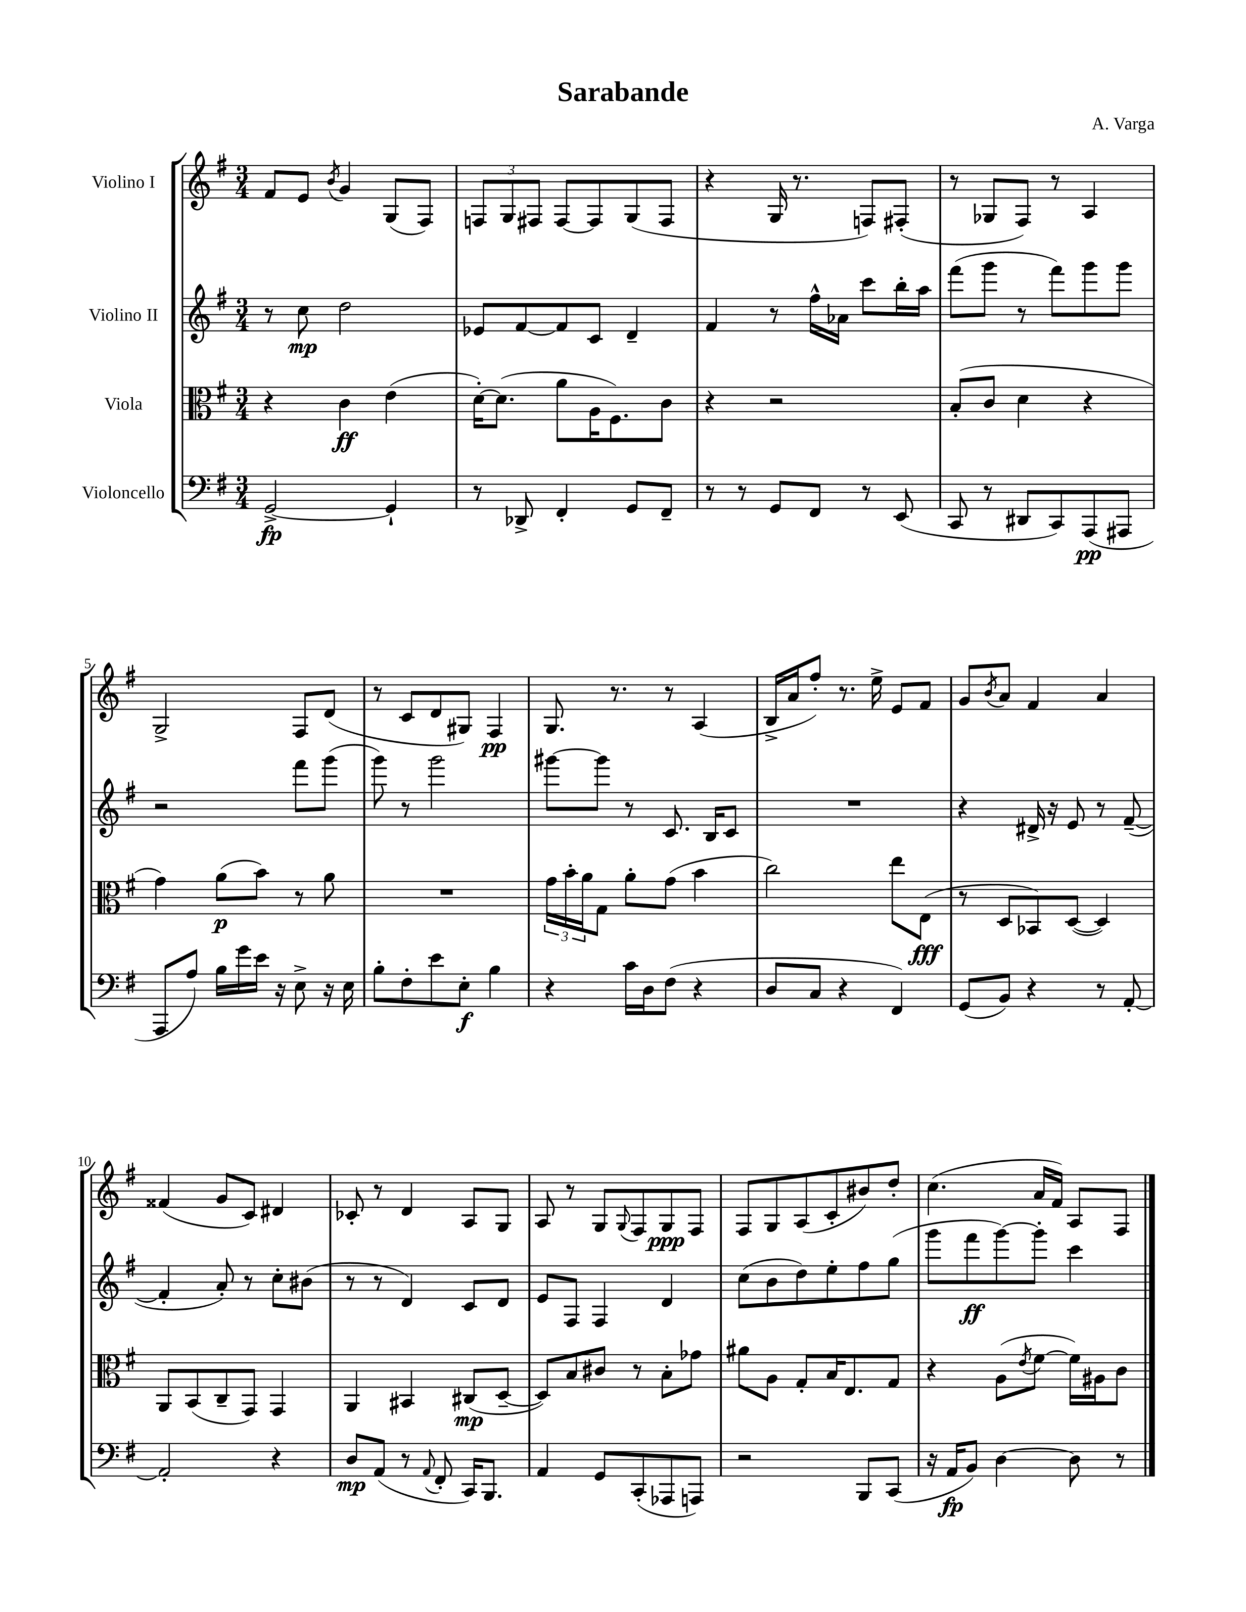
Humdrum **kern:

**kern	**dynam	**kern	**dynam	**kern	**dynam	**kern	**dynam
*part4	*part4	*part3	*part3	*part2	*part2	*part1	*part1
*staff4	*staff4	*staff3	*staff3	*staff2	*staff2	*staff1	*staff1
*I"Violoncello	*	*I"Viola	*	*I"Violino II	*	*I"Violino I	*
*clefF4	*	*clefC3	*	*clefG2	*	*clefG2	*
*k[f#]	*	*k[f#]	*	*k[f#]	*	*k[f#]	*
*M3/4	*	*M3/4	*	*M3/4	*	*M3/4	*
=1	=1	=1	=1	=1	=1	=1	=1
[2GG^/	fp	4r	.	8r	.	8f#/L	.
.	.	.	.	8cc\	mp	8e/J	.
.	.	.	.	.	.	8qb/	.
.	.	4c\	ff	2dd\	.	4g/	.
4GG`/]	.	(4e\	.	.	.	(8G/L	.
.	.	.	.	.	.	8F#/J)	.
=2	=2	=2	=2	=2	=2	=2	=2
8r	.	[16d'\KL)	.	8e-X/L	.	12Fn/L	.
.	.	(8.d\J]	.	.	.	.	.
.	.	.	.	.	.	12G/	.
8DD-X^/	.	.	.	[8f#/	.	.	.
.	.	.	.	.	.	12F#X/J	.
4FF#'/	.	8a\L	.	8f#/]	.	[8F#/L	.
.	.	16A\K	.	8c/J	.	8F#/]	.
.	.	8.F#\)	.	.	.	.	.
8GG/L	.	.	.	4d~/	.	(8G/	.
8FF#~/J	.	8c\J	.	.	.	8F#/J	.
=3	=3	=3	=3	=3	=3	=3	=3
8r	.	4r	.	4f#/	.	4r	.
8r	.	.	.	.	.	.	.
8GG/L	.	2r	.	8r	.	16G/	.
.	.	.	.	.	.	8.r	.
8FF#/J	.	.	.	16ff#^^\LL	.	.	.
.	.	.	.	16a-X\JJ	.	.	.
8r	.	.	.	8ccc\L	.	8Fn/L)	.
(8EE/	.	.	.	16bb'\L	.	(8F#X'/J	.
.	.	.	.	16aa\JJ	.	.	.
=4	=4	=4	=4	=4	=4	=4	=4
8CC/	.	(8B'/L	.	(8fff#\L	.	8r	.
8r	.	8c/J	.	8ggg\J	.	8G-X/L	.
8DD#X/L	.	4d\	.	8r	.	8F#/J)	.
8CC/)	.	.	.	8fff#\L)	.	8r	.
(8AAA/	pp	4r	.	8ggg\	.	4A/	.
8AAA#X/J	.	.	.	8ggg\J	.	.	.
!!LO:LB:g=z
=5	=5	=5	=5	=5	=5	=5	=5
8AAA/L	.	4g\)	.	2r	.	2G^/	.
8A/J)	.	.	.	.	.	.	.
16B\LL	.	(8a\L	p	.	.	.	.
16g\	.	.	.	.	.	.	.
16e\JJ	.	8b\J)	.	.	.	.	.
16r	.	.	.	.	.	.	.
8E^\	.	8r	.	8fff#\L	.	8F#/L	.
16r	.	8a\	.	(8ggg\J	.	(8d/J	.
16E\	.	.	.	.	.	.	.
=6	=6	=6	=6	=6	=6	=6	=6
8B'\L	.	2.r	.	8ggg\)	.	8r	.
8F#'\	.	.	.	8r	.	8c/L	.
8e\	.	.	.	2ggg\	.	8d/	.
8E'\J	f	.	.	.	.	8G#X/J)	.
4B\	.	.	.	.	.	4F#/	pp
=7	=7	=7	=7	=7	=7	=7	=7
4r	.	24g\LL	.	[8ggg#X\L	.	8.G/	.
.	.	24b'\	.	.	.	.	.
.	.	24a\J	.	.	.	.	.
.	.	8G\J	.	8ggg#\J]	.	.	.
.	.	.	.	.	.	8.r	.
16c\LL	.	8a'\L	.	8r	.	.	.
16D\J	.	.	.	.	.	.	.
(8F#\J	.	(8g\J	.	8.c/	.	8r	.
4r	.	4b\	.	.	.	(4A/	.
.	.	.	.	16B/KL	.	.	.
.	.	.	.	8c/J	.	.	.
=8	=8	=8	=8	=8	=8	=8	=8
8D/L	.	2cc\)	.	2.r	.	16B^/LL	.
.	.	.	.	.	.	16a/J	.
8C/J	.	.	.	.	.	8ff#'/J)	.
4r	.	.	.	.	.	8.r	.
.	.	.	.	.	.	16ee^\	.
4FF#/)	.	8ee\L	.	.	.	8e/L	.
.	.	(8E\J	fff	.	.	8f#/J	.
=9	=9	=9	=9	=9	=9	=9	=9
(8GG/L	.	8r	.	4r	.	8g/L	.
.	.	.	.	.	.	8qb/	.
8BB/J)	.	8D/L	.	.	.	8a/J	.
4r	.	8BB-X/)	.	16d#X^/	.	4f#/	.
.	.	.	.	16r	.	.	.
.	.	([8D/J	.	8e/	.	.	.
8r	.	4D/])	.	8r	.	4a/	.
[8AA'/	.	.	.	([8f#~/	.	.	.
!!LO:LB:g=z
=10	=10	=10	=10	=10	=10	=10	=10
2AA'/]	.	8AA/L	.	4f#'/]	.	(4f##X/	.
.	.	(8BB/	.	.	.	.	.
.	.	8C~/	.	8a'/)	.	8g/L	.
.	.	8GG/J)	.	8r	.	8c/J)	.
4r	.	4GG/	.	8cc'\L	.	4d#X/	.
.	.	.	.	(8b#X\J	.	.	.
=11	=11	=11	=11	=11	=11	=11	=11
8D/L	mp	4AA/	.	8r	.	8c-X'/	.
(8AA/J	.	.	.	8r	.	8r	.
8r	.	4BB#X/	.	4d/)	.	4d/	.
8qqAA/	.	.	.	.	.	.	.
8FF#'/	.	.	.	.	.	.	.
16CC/KL)	.	(8C#X/L	mp	8c/L	.	8A/L	.
8.BBB/J	.	.	.	.	.	.	.
.	.	[8D~/J	.	8d/J	.	8G/J	.
=12	=12	=12	=12	=12	=12	=12	=12
4AA/	.	8D/L])	.	8e/L	.	8A/	.
.	.	8B/	.	8F#/J	.	8r	.
8GG/L	.	8c#X/J	.	4F#/	.	8G/L	.
.	.	.	.	.	.	8qqG/	.
(8CC'/	.	8r	.	.	.	8F#/	.
8AAA-X/	.	8B'\L	.	4d/	.	8G/	ppp
8AAAn/J)	.	8g-X\J	.	.	.	8F#/J	.
=13	=13	=13	=13	=13	=13	=13	=13
2r	.	8a#X\L	.	(8cc\L	.	8F#/L	.
.	.	8A\J	.	8b\	.	8G/	.
.	.	8G'/L	.	8dd\)	.	(8A/	.
.	.	16B/K	.	8ee'\	.	8c'/	.
.	.	8.E/	.	.	.	.	.
8BBB/L	.	.	.	8ff#\	.	8b#X/)	.
(8CC/J	.	8G/J	.	(8gg\J	.	8dd'/J	.
=14	=14	=14	=14	=14	=14	=14	=14
16r	.	4r	.	8ggg\L	.	(4.cc\	.
16AA/KL	fp	.	.	.	.	.	.
8BB/J)	.	.	.	8fff#\	ff	.	.
[4D\	.	(8A\L	.	[8ggg\)	.	.	.
.	.	8qe/	.	.	.	.	.
.	.	[8f#\J	.	8ggg'\J]	.	16a/LL	.
.	.	.	.	.	.	16f#/JJ)	.
8D\]	.	16f#\LL])	.	4ccc\	.	8A/L	.
.	.	16A#X\J	.	.	.	.	.
8r	.	8c\J	.	.	.	8F#/J	.
==	==	==	==	==	==	==	==
*-	*-	*-	*-	*-	*-	*-	*-
